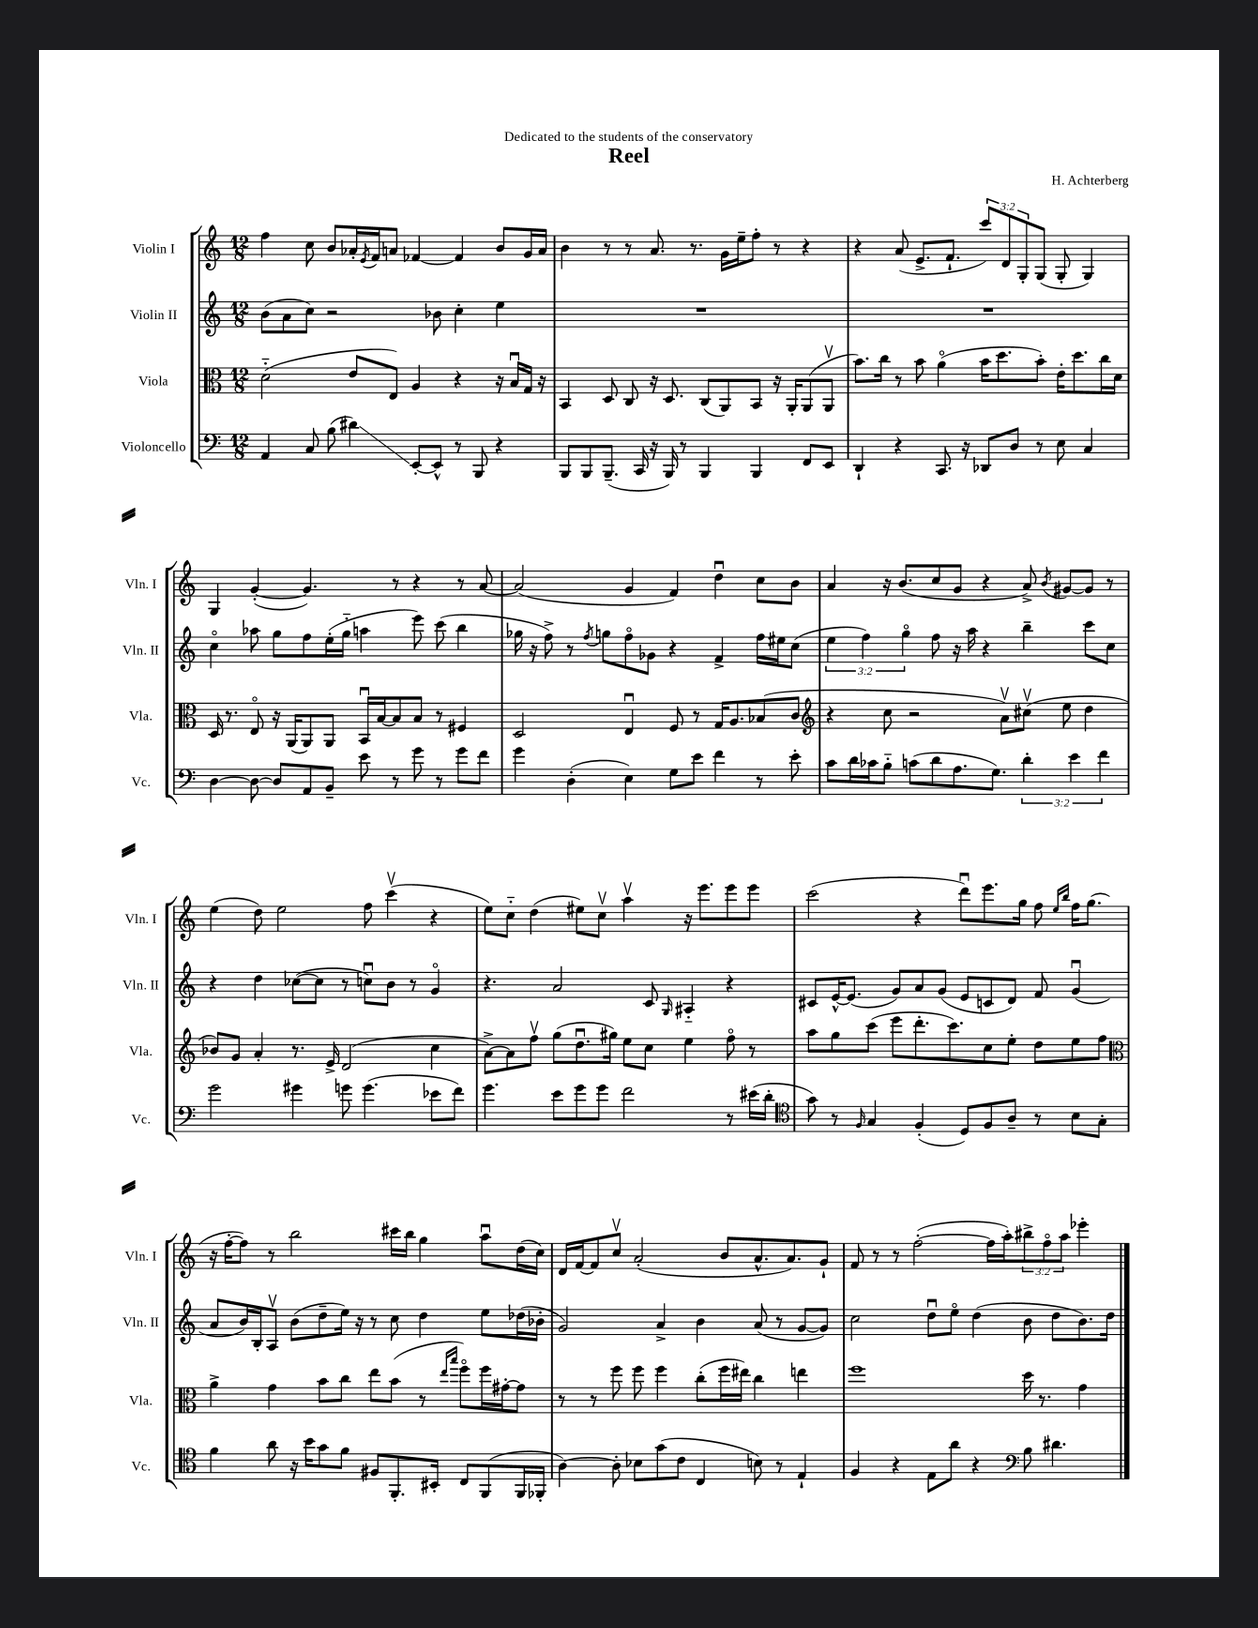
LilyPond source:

\header { title = "Reel" composer = "H. Achterberg" dedication = "Dedicated to the students of the conservatory" }
<<
\new StaffGroup <<
\new Staff = "s0" \with { instrumentName = "Violin I" shortInstrumentName = "Vln. I" } {
    \clef treble \key c \major \numericTimeSignature \time 12/8 \override Staff.TupletNumber.text = #tuplet-number::calc-fraction-text
    f''4 c''8 b'8 aes'16-. \acciaccatura { e'8 } f'16 a'8 fes'4~ fes'4 b'8 g'16 a'16 |
    b'4 r8 r8 a'8. r8. g'16 e''16-- f''8-. r8 r4 |
    r4 a'8( e'8.-> f'8.-! \tuplet 3/2 { c'''8) d'8 g8-. } g8( g8-. g4) |
    g4 g'4~-.( g'4.) r8 r4 r8 a'8~ |
    a'2( g'4 f'4) d''4\downbow c''8 b'8 |
    a'4 r16 b'8.( c''8 g'8 r4 a'8->) \acciaccatura { b'8 } gis'8~ gis'8 r8 |
    e''4( d''8) e''2 f''8 c'''4\upbow( r4 |
    e''8) c''8-_ d''4( eis''8) c''8\upbow a''4\upbow r16 e'''8. e'''8 e'''8 |
    c'''2( r4 d'''8\downbow) e'''8. g''16 f''8 \grace { e''16 b''16 } f''16 g''8.( |
    r16 f''16~-. f''8) r8 b''2 cis'''16 b''16 g''4 a''8\downbow d''16( c''16) |
    d'16 f'16~ f'8 c''8\upbow a'2-.( b'8 a'8.-^ a'8.) g'8-! |
    f'8 r8 r8 f''2~-.( f''16 a''16-.) \tuplet 3/2 { bis''8-> f''8\flageolet a''8 } ees'''4-. \bar "|." |
}
\new Staff = "s1" \with { instrumentName = "Violin II" shortInstrumentName = "Vln. II" } {
    \clef treble \key c \major \numericTimeSignature \time 12/8 \override Staff.TupletNumber.text = #tuplet-number::calc-fraction-text
    b'8( a'8 c''8) r2 bes'8 c''4-. e''4 |
    R1. |
    R1. |
    c''4\flageolet aes''8 g''8 f''8 e''16-.( g''16-_ a''4 e'''8) c'''8( b''4 |
    ges''16 r16 f''8->) r8 \acciaccatura { f''8 } g''8 f''8\flageolet ges'8 r4 f'4-> f''16 eis''16 c''8( |
    \tuplet 3/2 { e''4 f''4) g''4\flageolet } f''8 r16 a''16 r4 b''4-- c'''8 c''8 |
    r4 d''4 ces''8~( ces''8 r8 c''8\downbow) b'8 r8 g'4\flageolet |
    r4. a'2 c'8 \grace { g16 } ais4-_ r4 |
    cis'8 e'16~-^ e'8.( g'8) a'8 g'8( e'8 c'8 d'8) f'8 g'4\downbow( |
    a'8 b'16) b16-. a8\upbow b'8( d''8-- e''16) r16 r8 c''8 d''4 e''8 des''16( bes'16-. |
    g'2) a'4-> b'4 a'8( r8 g'8~ g'8) |
    c''2 d''8\downbow e''8\flageolet d''4( b'8 d''8 b'8.) d''16 \bar "|." |
}
\new Staff = "s2" \with { instrumentName = "Viola" shortInstrumentName = "Vla." } {
    \clef alto \key c \major \numericTimeSignature \time 12/8
    d'2-_( e'8 e8) a4 r4 r16 b16\downbow g16 r16 |
    b,4 d8 c8 r16 d8. c8( a,8) b,8 r16 a,16-. a,8( a,8\upbow |
    b'8.) c''16 r8 b'8 a'4\flageolet( b'16 d''8. b'8-.) e'16-. d''8. c''16 d'16 |
    d16 r8. e8\flageolet r16 a,16( a,8) a,8 b,16\downbow b16~ b8 b8 r8 fis4 |
    d2 e4\downbow f8 r8 g16 a8. bes8( c'8 |
    \clef treble r4 c''8 r2 a'8\upbow) cis''8\upbow( e''8 d''4 |
    bes'8) g'8 a'4-. r8. e'16-> d'2( c''4 |
    a'8~->) a'8 f''8\upbow g''8( d''8.\downbow gis''16) e''8 c''8 e''4 f''8\flageolet r8 |
    a''8 g''8 c'''8( e'''8 d'''8.-. c'''8.) c''8 e''8-. d''8 e''8 f''8 |
    \clef alto a'4-> g'4 b'8 c''8 e''8 b'8( r8 \grace { e''16 b''16 } f''8\flageolet) f''16 gis'16~-. gis'8 |
    r8 r8 f''8 f''8 f''4 c''8-.( f''16 eis''16) c''4 e''4 |
    f''1 d''16 r8. g'4 \bar "|." |
}
\new Staff = "s3" \with { instrumentName = "Violoncello" shortInstrumentName = "Vc." } {
    \clef bass \key c \major \numericTimeSignature \time 12/8 \override Staff.TupletNumber.text = #tuplet-number::calc-fraction-text
    a,4 c8 b8( dis'4\glissando) e,8~-. e,8-^ r8 b,,8 r4 |
    b,,8 b,,8 b,,8.--( c,16 r16 b,,16) r8 b,,4 b,,4 f,8 e,8 |
    d,4-! r4 c,8. r16 des,8 d8 r8 e8 c4 |
    d4~ d8~ d8 a,8 b,8-- e'8 r8 g'8 r8 g'8 f'8 |
    g'4 d4-.( e4) g8 e'8 f'4 r8 e'8-. |
    c'8 d'16 ces'16 b8-_ c'8( d'8 a8. g8.) \tuplet 3/2 { d'4-. e'4 f'4 } |
    g'2 gis'4 g'8 g'4.( ees'8 f'8) |
    g'4. e'8 g'8 g'8 f'2 r8 eis'16( d'16-. |
    \clef tenor g'8) r8 \grace { f16 } g4 f4-.( d8) f8 a8-- r8 b8 g8-. |
    f'4 a'8 r16 b'16 g'8 f'8 fis8 f,8.-. bis,16-. c8 f,8( f,16 fes,16-. |
    a4~) a8-. bes8 g'8( c'8 c4 b8) r8 e4-! |
    f4 r4 e8 a'8 r4 \clef bass b8 dis'4. \bar "|." |
}
>>
>>
\layout { \context { \Score \remove "Bar_number_engraver" } }
